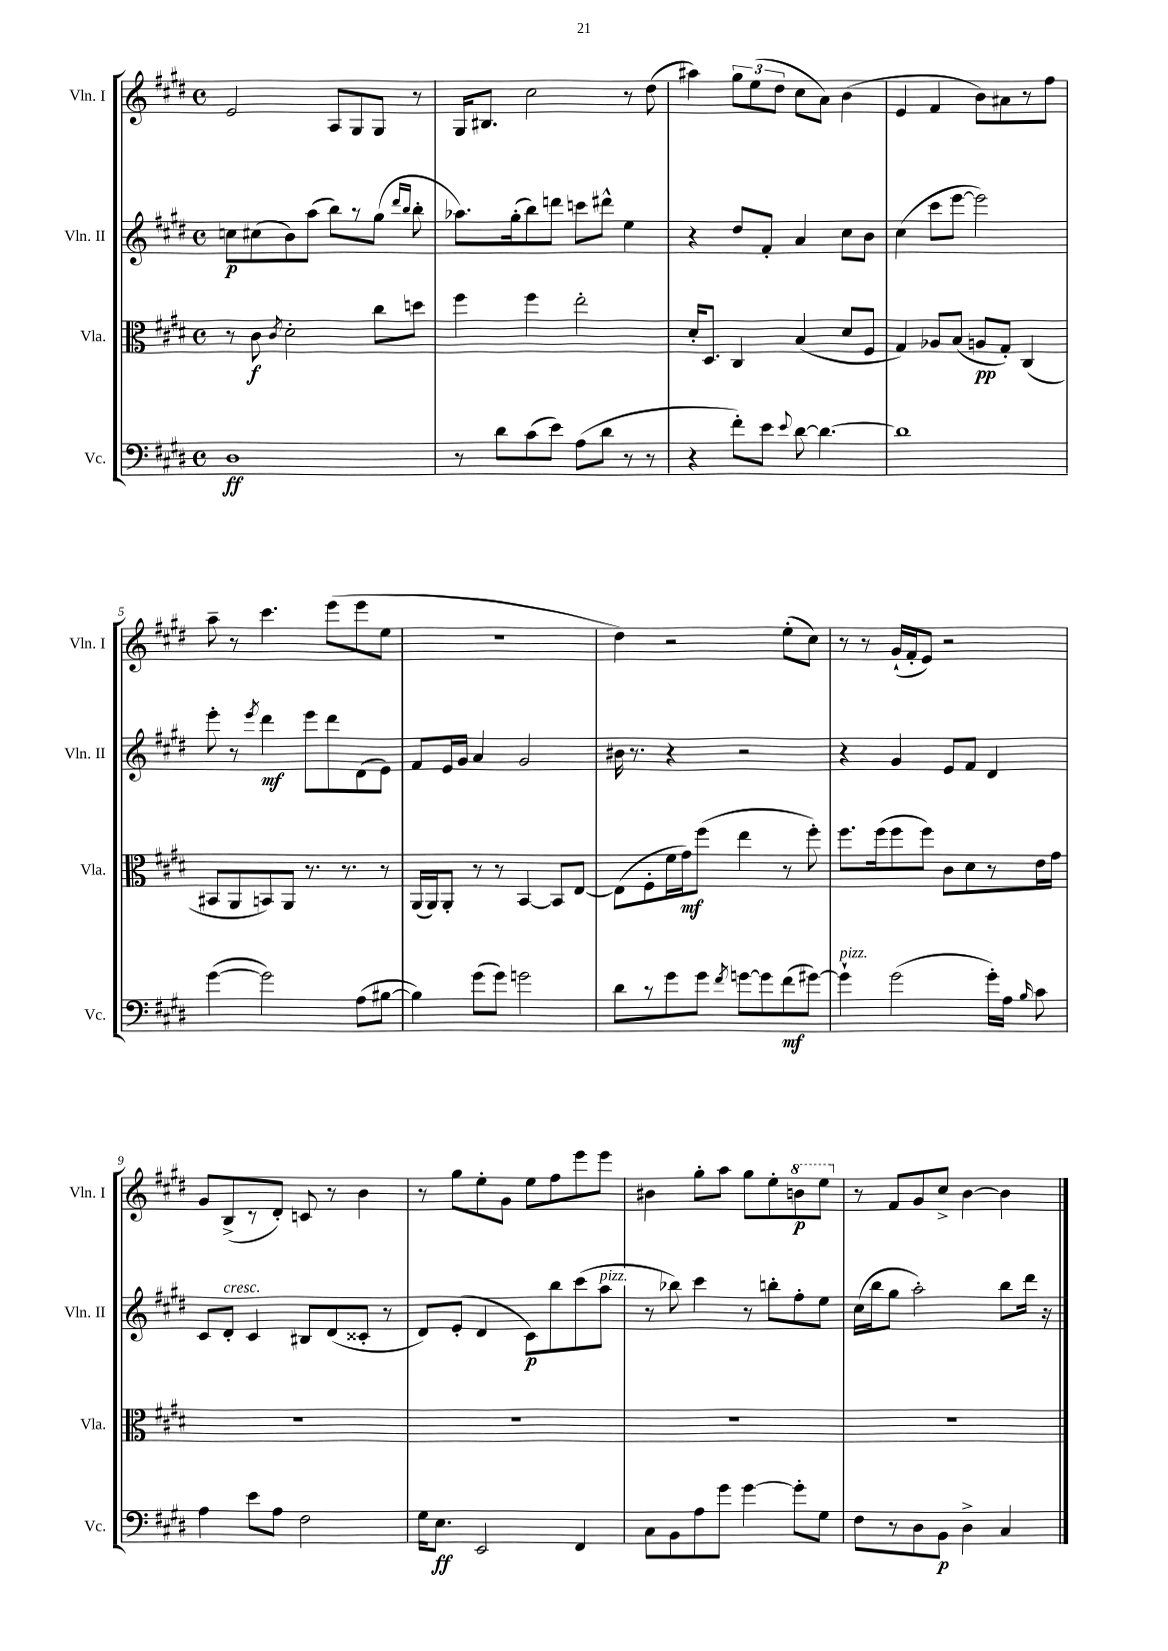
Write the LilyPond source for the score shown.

<<
\new StaffGroup <<
\new Staff = "s0" \with { instrumentName = "Vln. I" shortInstrumentName = "Vln. I" } {
    \clef treble \key e \major \defaultTimeSignature \time 4/4
    \autoBeamOff e'2 a8[ gis8 gis8] r8 |
    gis16[ bis8.] cis''2 r8 dis''8( |
    ais''4) \tuplet 3/2 { gis''8[ e''8( dis''8] } cis''8[ a'8]) b'4( |
    e'4 fis'4 b'8[) ais'8 r8 fis''8] |
    a''8-- r8 cis'''4. e'''8[( e'''8 e''8] |
    R1 |
    dis''4) r2 e''8[-.( cis''8]) |
    r8 r8 gis'16[-!( fis'16-. e'8]) r2 |
    gis'8[ b8->( r8 dis'8]-.) c'8 r8 b'4 |
    r8 gis''8[ e''8-. gis'8] e''8[ fis''8 e'''8 e'''8] |
    bis'4 gis''8[-. a''8] gis''8[ e''8-. \ottava #1 b''!8\p e'''8] \ottava #0 |
    r8 fis'8[ gis'8 cis''8]-> b'4~ b'4 \bar "|." |
}
\new Staff = "s1" \with { instrumentName = "Vln. II" shortInstrumentName = "Vln. II" } {
    \clef treble \key e \major \defaultTimeSignature \time 4/4
    \autoBeamOff c''8[\p cis''8( b'8) a''8]( b''8[) r8 gis''8]( \grace { dis'''16[ b''16] } b''8-. |
    aes''8.[) gis''16-.( b''8) d'''8] c'''8[ dis'''8]-^ e''4 |
    r4 dis''8[ fis'8]-. a'4 cis''8[ b'8] |
    cis''4( cis'''8[ e'''8]~ e'''2) |
    e'''8-. r8 \acciaccatura { e'''8 } dis'''4\mf e'''8[ dis'''8 dis'8( e'8]) |
    fis'8[ e'16 gis'16] a'4 gis'2 |
    bis'16 r8. r4 r2 |
    r4 gis'4 e'8[ fis'8] dis'4 |
    cis'8[ dis'8]-.^\markup { \italic "cresc." } cis'4 bis8[ dis'8( cisis'8]-. r8 |
    dis'8[) e'8]-.( dis'4 cis'8[\p) b''8 cis'''8( a''8]^\markup { \italic "pizz." } |
    r8 bes''8) cis'''4 r8 b''8[-. fis''8-. e''8] |
    cis''16[( b''16 gis''8] a''2-.) b''8[ dis'''16] r16 \bar "|." |
}
\new Staff = "s2" \with { instrumentName = "Vla." shortInstrumentName = "Vla." } {
    \clef alto \key e \major \defaultTimeSignature \time 4/4
    \autoBeamOff r8 cis'8\f \acciaccatura { cis'8 } dis'2-. cis''8[ d''8] |
    fis''4 fis''4 e''2-. |
    dis'16[-. dis8.] cis4 b4( dis'8[ fis8] |
    gis4) aes8[ b8]( a8[\pp gis8]-.) cis4( |
    bis,8[ a,8 b,8) a,8] r8. r8. r8 |
    a,16[( a,16) a,8]-. r8 r8 b,4~ b,8[ e8]~ |
    e8[( fis8-. fis'16 gis'16\mf) fis''8]( e''4 r8 fis''8-.) |
    fis''8.[ fis''16( fis''8 fis''8]) cis'8[ dis'8 r8 e'16 gis'16] |
    R1 |
    R1 |
    R1 |
    R1 \bar "|." |
}
\new Staff = "s3" \with { instrumentName = "Vc." shortInstrumentName = "Vc." } {
    \clef bass \key e \major \defaultTimeSignature \time 4/4
    \autoBeamOff dis1\ff |
    r8 dis'8[ cis'8( e'8]) a8[( dis'8] r8 r8 |
    r4 fis'8[-.) e'8] \appoggiatura { e'8 } dis'8~ dis'4.~ |
    dis'1 |
    gis'4~( gis'2) a8[( bis8]~ |
    bis4) gis'8[( gis'8]) g'2 |
    dis'8[ r8 gis'8 gis'8] \acciaccatura { fis'8 } g'8[~ g'8 fis'8\mf( gis'8]~) |
    gis'4-!^\markup { \italic "pizz." } gis'2( gis'16[-.) a16] \grace { b16 } cis'8 |
    a4 e'8[ a8] fis2 |
    gis16[ e8.]\ff e,2 fis,4 |
    cis8[ b,8 a8 gis'8] gis'4~ gis'8[-. gis8] |
    fis8[ r8 dis8 b,8]\p dis4-> cis4 \bar "|." |
}
>>
>>
